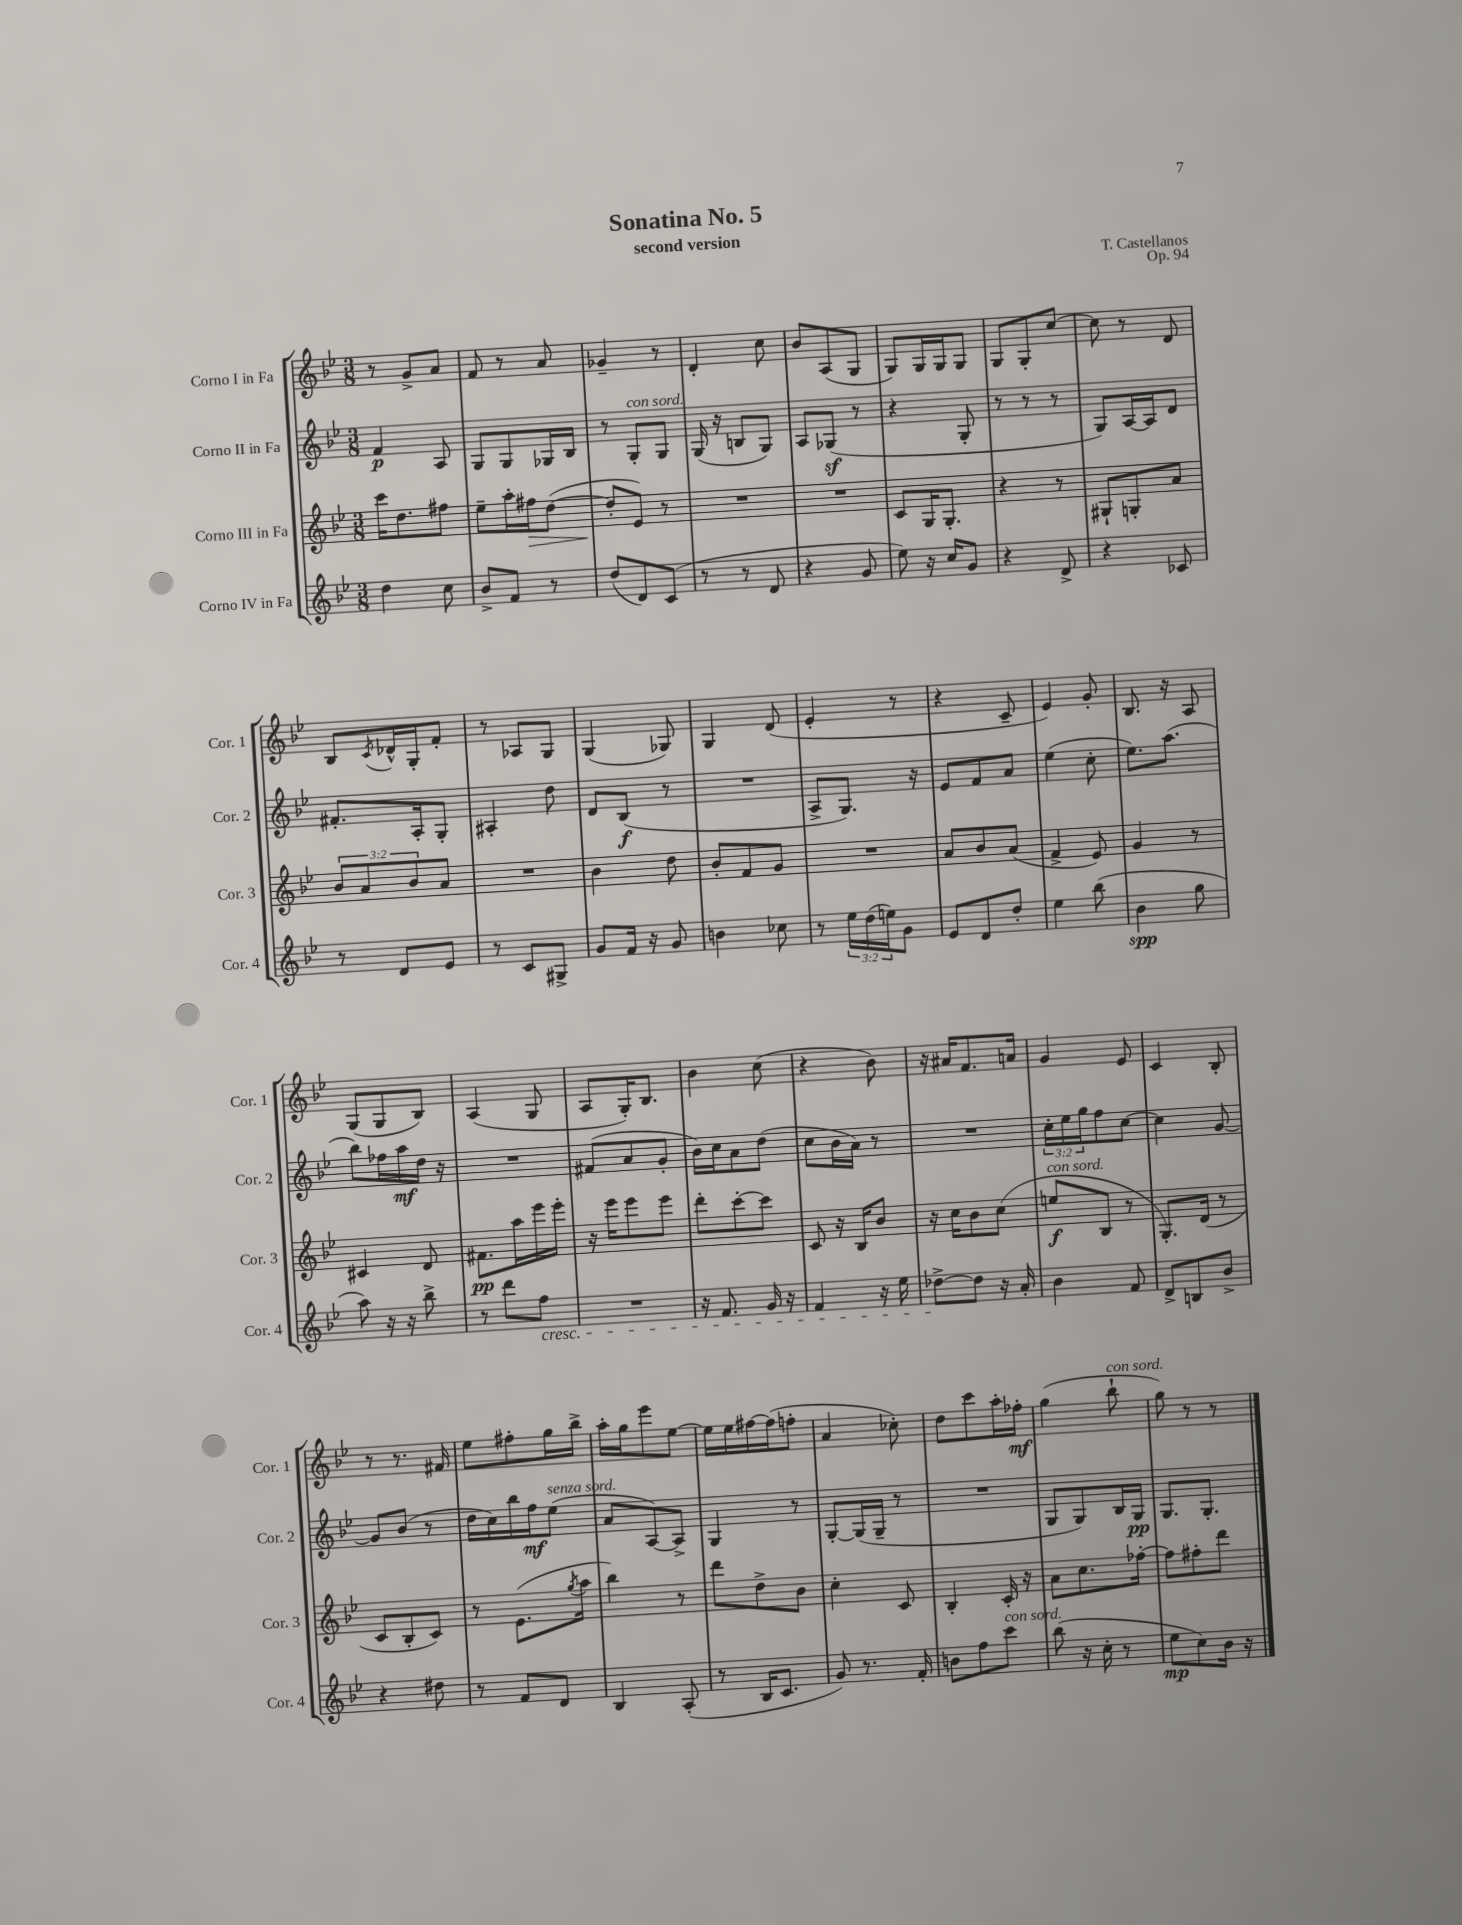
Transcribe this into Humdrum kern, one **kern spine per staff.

**kern	**kern	**kern	**kern
*staff4	*staff3	*staff2	*staff1
*clefG2	*clefG2	*clefG2	*clefG2
*k[b-e-]	*k[b-e-]	*k[b-e-]	*k[b-e-]
*M3/8	*M3/8	*M3/8	*M3/8
4dd\	16ccc\LK	4f/	8r
.	8.dd\	.	.
.	.	.	8g^/L
8cc\	8ff#\J	8A/	8a/J
=	=	=	=
8b-^/L	8ee-~\L	8G/L	8f/
8f/J	16aa'\L	8G/	8r
.	16ff#\J	.	.
8r	([8dd\J	16G-/L	8a/
.	.	16B-/JJ	.
=	=	=	=
(8dd/L	8dd'/]L	8r	4g-~/
8d/)	8e-/J)	8G'/L	.
(8c/J	8r	8G/J	8r
=	=	=	=
8r	4.r	(16G/	4d'/
.	.	16r	.
8r	.	8B/L	.
8d/	.	8G/J)	8cc\
=	=	=	=
4r	4.r	8A/L	8b-/L
.	.	(8G-/J	(8A/
8g/	.	8r	8G/J
=	=	=	=
8ee-\)	8c/L	4r	8G/L)
16r	16G/K	.	16G/L
16cc/LK	8.G'/J	.	16G/J
8g/J	.	8G'/	8G/J
=	=	=	=
4r	4r	8r	8G/L
.	.	8r	8G'/
8d^/	8r	8r	[8cc/J
=	=	=	=
4r	8G#`/L	8G/L)	8cc\]
.	8G'/	[16A/L	8r
.	.	16A/]J	.
8c-/	8a/J	8d/J	8d/
=	=	=	=
8r	12b-/L	8.f#'/L	8B-/L
.	12a/	.	.
.	.	.	8qc/
8d/L	.	.	16d-^^/L
.	12b-/	.	.
.	.	16A'/k	16G'/J
8e-/J	8a/J	8G'/J	8f'/J
=	=	=	=
8r	4.r	4A#'/	8r
8c/L	.	.	8A-/L
8G#^/J	.	8dd\	8G/J
=	=	=	=
8g/L	4b-\	8d/L	(4G/
16f/Jk	.	(8B-/J	.
16r	.	.	.
8g/	8dd\	8r	8G-/)
=	=	=	=
4b\	8b-'/L	4.r	4G/
.	8f/	.	.
8cc-\	8g/J	.	(8d/
=	=	=	=
8r	4.r	8A^/L	4e-'/
24ee-\LL	.	8.G/J)	.
(24dd\	.	.	.
24ee\J)	.	.	.
8g\J	.	.	8r
.	.	16r	.
=	=	=	=
8e-/L	8a/L	8e-/L	4r
8d/	8b-/	8f/	.
8dd'/J	(8a/J	8a/J	8c~/
=	=	=	=
4ee-\	4f^/	(4ee-\	4e-/)
(8bb-\	8e-/)	8cc'\	8g'/
=	=	=	=
4b-\	4g/	8.ee-\L)	8.B-/
.	.	(8.aa\J	16r
8gg\	8r	.	8A/
=	=	=	=
8aa\)	4c#/	8bb-\L)	(8G/L
16r	.	16ff-\L	8G/
16r	.	16aa\	.
8bb-^\	8d/	16dd\JJ	8B-/J)
.	.	16r	.
=	=	=	=
8r	8.f#\L	4.r	(4A/
8ddd\L	.	.	.
.	16aa\L	.	.
8ff\J	16eee-\	.	8G/
.	16eee-'\JJ	.	.
=	=	=	=
4.r	16r	(8f#/L	8A/L
.	16eee-\LK	.	.
.	8eee-\	8a/	16G'/K)
.	.	.	8.B-/J
.	8eee-\J	8g'/J	.
=	=	=	=
16r	8ddd'\L	16b-\LL)	4b-\
8.f/	.	16cc\J	.
.	[8ccc'\	8a\	.
16g/	8ccc\]J	(8dd\J	(8cc\
16r	.	.	.
=	=	=	=
4f/	8c/	8cc\L	4r
.	16r	16b-\L	.
.	16B-/LK	16a\JJ)	.
16r	8b-/J	8r	8b-\)
16ee-\	.	.	.
=	=	=	=
[8dd-^\L	16r	4.r	16r
.	16cc\LK	.	16a#/LK
8dd-\]J	8b-\	.	8.f/
16r	(8cc\J	.	.
16a'/	.	.	16a/Jk
=	=	=	=
4b-\	8ee/L	24cc'\LL	4g/
.	.	24ee-\	.
.	.	24gg\J	.
.	8B-/J	8ff\	.
8f/	8r	[8cc\J	8e-/
=	=	=	=
8d^/L	8.G'/L)	4cc\]	4c/
8B/	.	.	.
.	(16d/Jk	.	.
8b-^/J	8r	[8g/	8B-'/
=	=	=	=
4r	8c/L	8g/]L	8r
.	8B-'/	(8b-/J	8.r
8dd#\	8c/J)	8r	.
.	.	.	16f#/
=	=	=	=
8r	8r	16dd\LL	8ee-\L
.	.	16cc\)	.
8f/L	(8.e-\L	16bb-\	8ff#'\
.	.	16ff\J	.
8d/J	.	(8ee-\J	16gg\L
.	8qgg/	.	.
.	16aa\Jk	.	16bb-^\JJ
=	=	=	=
4B-/	4bb-\)	8a/L	16aa'\LL
.	.	.	16gg\J
.	.	[8A/)	8eee-\
(8A'/	8r	8A^/]J	[8ee-\J
=	=	=	=
8r	8ddd\L	4G/	16ee-\]LL
.	.	.	16ee-\
16B-/LK	8dd^\	.	[16ff#\
8.c/J	.	.	(16ff#\]J
.	8b-\J	8r	8ff'\J
=	=	=	=
8g/)	4cc'\	[8G'/L	4a/
8.r	.	(16G/]L	.
.	.	16G~/JJ	.
.	8c/	8r	8cc-'\)
16f'/	.	.	.
=	=	=	=
8b\L	4B-'/	4.r	8dd\L
8ff\	.	.	8ccc\
8ccc\J	16c'/	.	16aa'\L
.	16r	.	16ff-'\JJ
=	=	=	=
(8bb-\	8a\L	8G/L	(4gg\
16r	8.cc\	8G/)	.
16cc'\	.	.	.
8r	.	16B-/L	8bb-`\
.	[16ff-'\Jk	16G/JJ	.
=	=	=	=
8ee-\L	8ff-\]L	8.G/L	8gg\)
8cc\)	8ff#'\	.	8r
.	.	8.G'/J	.
16b-\Jk	8ddd\J	.	8r
16r	.	.	.
==	==	==	==
*-	*-	*-	*-
